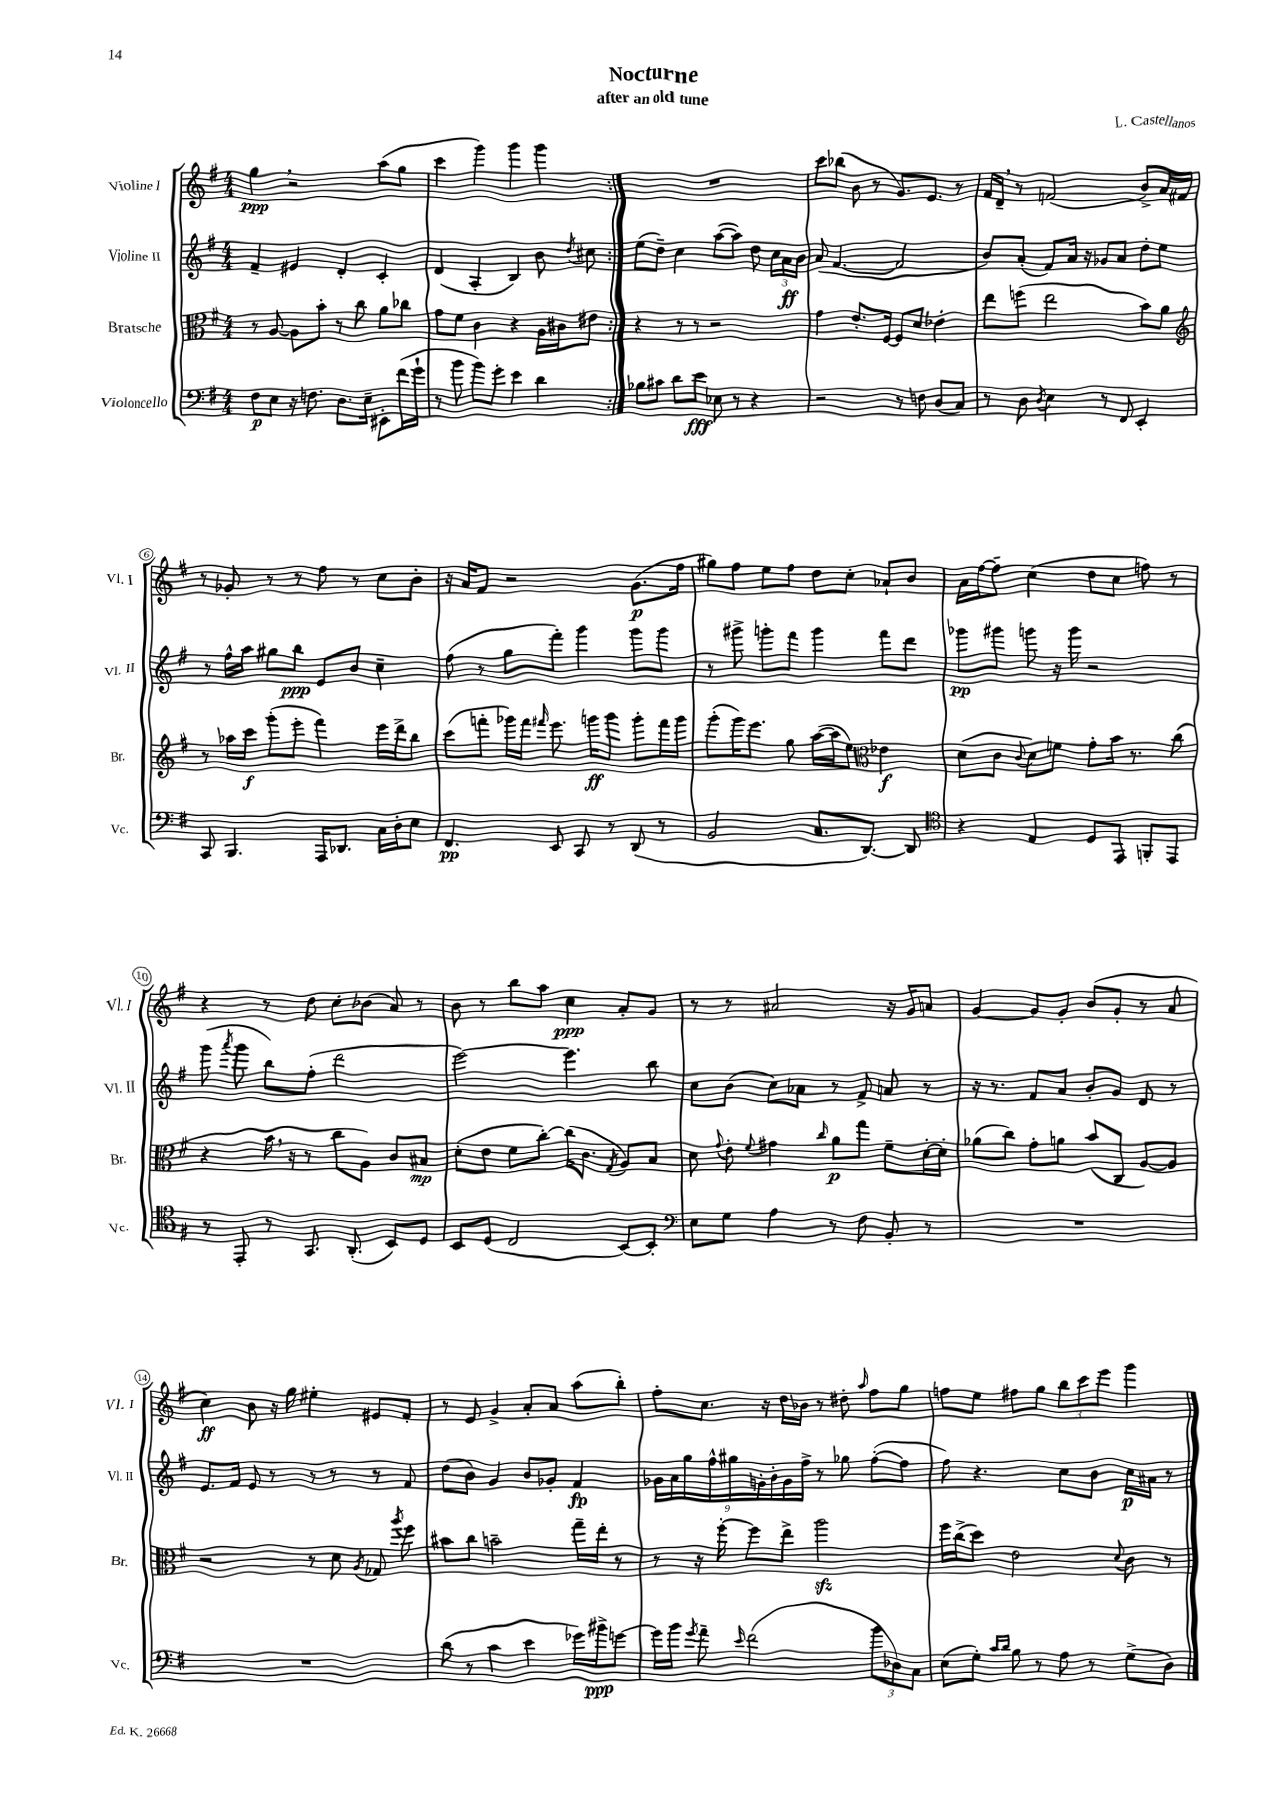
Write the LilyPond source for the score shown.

\header { title = "Nocturne" composer = "L. Castellanos" subtitle = "after an old tune" }
<<
\new StaffGroup <<
\new Staff = "s0" \with { instrumentName = "Violine I" shortInstrumentName = "Vl. I" } {
    \clef treble \key g \major \numericTimeSignature \time 4/4
    \autoBeamOff \repeat volta 2 { g''4\ppp \breathe r2 a''8[( g''8] |
    c'''4 g'''4) g'''4 g'''4 | }
    R1 |
    c'''8[ bes''8]( b'8 r8 g'8.[) e'8.] r8 |
    fis'16[ d'16]-- \breathe r8 f'2( b'8[->) a'16 fis'16] |
    r8 ges'8-. r8 r8 fis''8 r8 c''8[ b'8]-. |
    r16 a'16[ fis'8] r2 g'8.[\p( fis''16] |
    gis''8[) fis''8] e''8[ fis''8] d''8[ c''8]-. aes'8[-! b'8] |
    a'16[ fis''16~ fis''8]-- c''4( d''8[ c''8] f''8) r8 |
    r4 r8 d''8 c''8[-. bes'8]( a'8) r8 |
    b'8 r8 b''8[ a''8] c''4\ppp a'8[-. g'8] |
    r8 r8 ais'2 r16 g'16[ a'8] |
    g'4~ g'8[ g'8]-. b'8[( g'8]-. r8 a'8 |
    c''4\ff) b'8 r16 g''16 eis''4-. eis'8[ fis'8]-. |
    r8 e'8 g'4-> a'8[-. a'8] a''8[( b''8]-.) |
    fis''8[-. c''8.] r16 d''16[ bes'16] r8 dis''8-. \grace { a''16 } fis''8[ g''8] |
    f''8[ e''8] fis''8[ g''8] \tuplet 3/2 { b''8[ c'''8 e'''8] } g'''4 \bar "|." |
}
\new Staff = "s1" \with { instrumentName = "Violine II" shortInstrumentName = "Vl. II" } {
    \clef treble \key g \major \numericTimeSignature \time 4/4
    \autoBeamOff \repeat volta 2 { fis'4-- eis'4 d'4-. c'4-. |
    d'4( a4-. b4) b'8 \acciaccatura { d''8 } cis''8 | }
    e''8[( d''8]--) c''4 a''8[~( a''8]) d''8 \tuplet 3/2 { c''16[ a'16\ff b'16] } |
    a'8( fis'4.~ fis'2 |
    b'8[) a'8]-.( fis'8[) a'16] r16 ges'8[ a'8] d''8[-. e''8] |
    r8 fis''16[-^ a''16] gis''8[ b''8]\ppp e'8[ b'8] c''4-- |
    fis''8( r8 g''8[ fis'''8]-.) g'''4 g'''8[ g'''8] |
    r8 gis'''8-> g'''8[-. fis'''8] g'''4 fis'''8[ d'''8] |
    ges'''8[\pp gis'''8] g'''8 r16 g'''16 r2 |
    g'''8( \acciaccatura { a'''8 } g'''8 b''8[) fis''8]-.( d'''2 |
    e'''2~) e'''4. b''8 |
    c''8[ b'8]( c''8[) aes'8] r8 fis'8-> a'8 r8 |
    r16 r8. fis'8[ a'8] b'8[-. g'8] d'8 r8 |
    e'8.[ fis'16] e'8 r8 r8 r8 r8 fis'8 |
    d''8[( b'8]) g'4 b'8[ ges'8]-. fis'4\fp |
    \tuplet 9/8 { ges'16[ a'16 g''16 fis''16-^ gis''16 g'16-. b'16-. g'16 fis''16]-> } r8 ges''8 fis''8[~-.( fis''8] |
    fis''8) r4. c''8[ b'8] c''16[\p ais'16] r8 \bar "|." |
}
\new Staff = "s2" \with { instrumentName = "Bratsche" shortInstrumentName = "Br." } {
    \clef alto \key g \major \numericTimeSignature \time 4/4
    \autoBeamOff \repeat volta 2 { r8 a8~ a8[ b'8]-. r8 c''8 a'8[ ces''8] |
    g'8[ fis'8] c'4 r4 a16[ cis'16 eis'8] | }
    r4 r8 r8 r2 |
    g'4 e'8.[-. fis16]~ fis8[ d'8] ees'4-. |
    e''8[ f''8]( e''2 b'8[) a'8] |
    \clef treble r8 aes''16[ c'''16]\f g'''8[-.( e'''8]-. fis'''4) e'''16[ d'''16-> b''8] |
    c'''8[( f'''8]-. ges'''16[) f'''16] \grace { fis'''16 } e'''8. g'''16[\ff g'''8] g'''8[-. fis'''16 g'''16] |
    g'''8[-.( g'''16) e'''8.] g''8 a''16[~( a''16 e''8]) \clef alto ees'4\f |
    d'8[( c'8] \appoggiatura { c'8 } d'8[) f'8] g'8[-. b'16] r8. c''8( |
    r4 b'16 \breathe r16 r8 c''8[ a8]) c'8[ bis8]\mp |
    d'8[-.( e'8] fis'8[ c''8]~-.) c''16[( c'8.] \acciaccatura { g8 } a8[) b8] |
    d'8 \appoggiatura { g'8 } e'8-. \appoggiatura { fis'8 } gis'4 \grace { c''16 } a'8[\p g''8] fis'8[-- d'16~-. d'16]-. |
    aes'8[( c''8]) g'8[-. a'8] b'8[( c8] a8[~) a8] |
    r2 r8 d'8 \acciaccatura { a8 } ges8 \acciaccatura { a''8 } fis''8 |
    bis'8[ c''8] b'2-- g''16[-- e''16]-. r8 |
    r8 r16 fis''16~-. fis''8[ e''8]-> a''2\sfz |
    fis''16[ c''16->( d''8]) e'2 \appoggiatura { d'8 } c'8 r8 \bar "|." |
}
\new Staff = "s3" \with { instrumentName = "Violoncello" shortInstrumentName = "Vc." } {
    \clef bass \key g \major \numericTimeSignature \time 4/4
    \autoBeamOff \repeat volta 2 { fis8[\p e8] r16 f8. d8.[ e16]-- eis,8[-. fis'16( g'16]-! |
    r8 b'8 b'8[) g'8]-. e'4 d'4 | }
    bes8[ cis'8] d'8[ e'8]\fff ees8 r8 r4 |
    r2 r8 f8 d8[( c8]) |
    r8 d8 \acciaccatura { d8 } e4 r8 fis,8 e,4-. |
    c,8 b,,4. a,,16[ des,8.] c16[ d16-. e8] |
    fis,4.\pp e,8 c,8 r8 d,8( r8 |
    b,2 c8.[ d,8.]~) d,8 |
    \clef tenor r4 e4 d8[ e,8] f,8[-. e,8] |
    r8 e,8-. r8 g,8. a,8.-.( b,8[) d8] |
    b,8[ d8]( c2 b,8[~) b,8]-. |
    \clef bass e8[ g8] a4 r8 fis8 b,8-. r8 |
    R1 |
    R1 |
    d'8( r8 c'4 e'4 ges'16[) bis'16->\ppp g'8]~ |
    g'16[ b'16] \acciaccatura { g'8 } a'8-- \grace { e'16 } fis'2( \tuplet 3/2 { b'8[ des8) c8] } |
    e8[( g8]-.) \grace { c'16[ d'16] } b8 r8 a8 r8 g8[->( d8]) \bar "|." |
}
>>
>>
\layout { \context { \Score \override BarNumber.stencil = #(make-stencil-circler 0.1 0.3 ly:text-interface::print) } }
